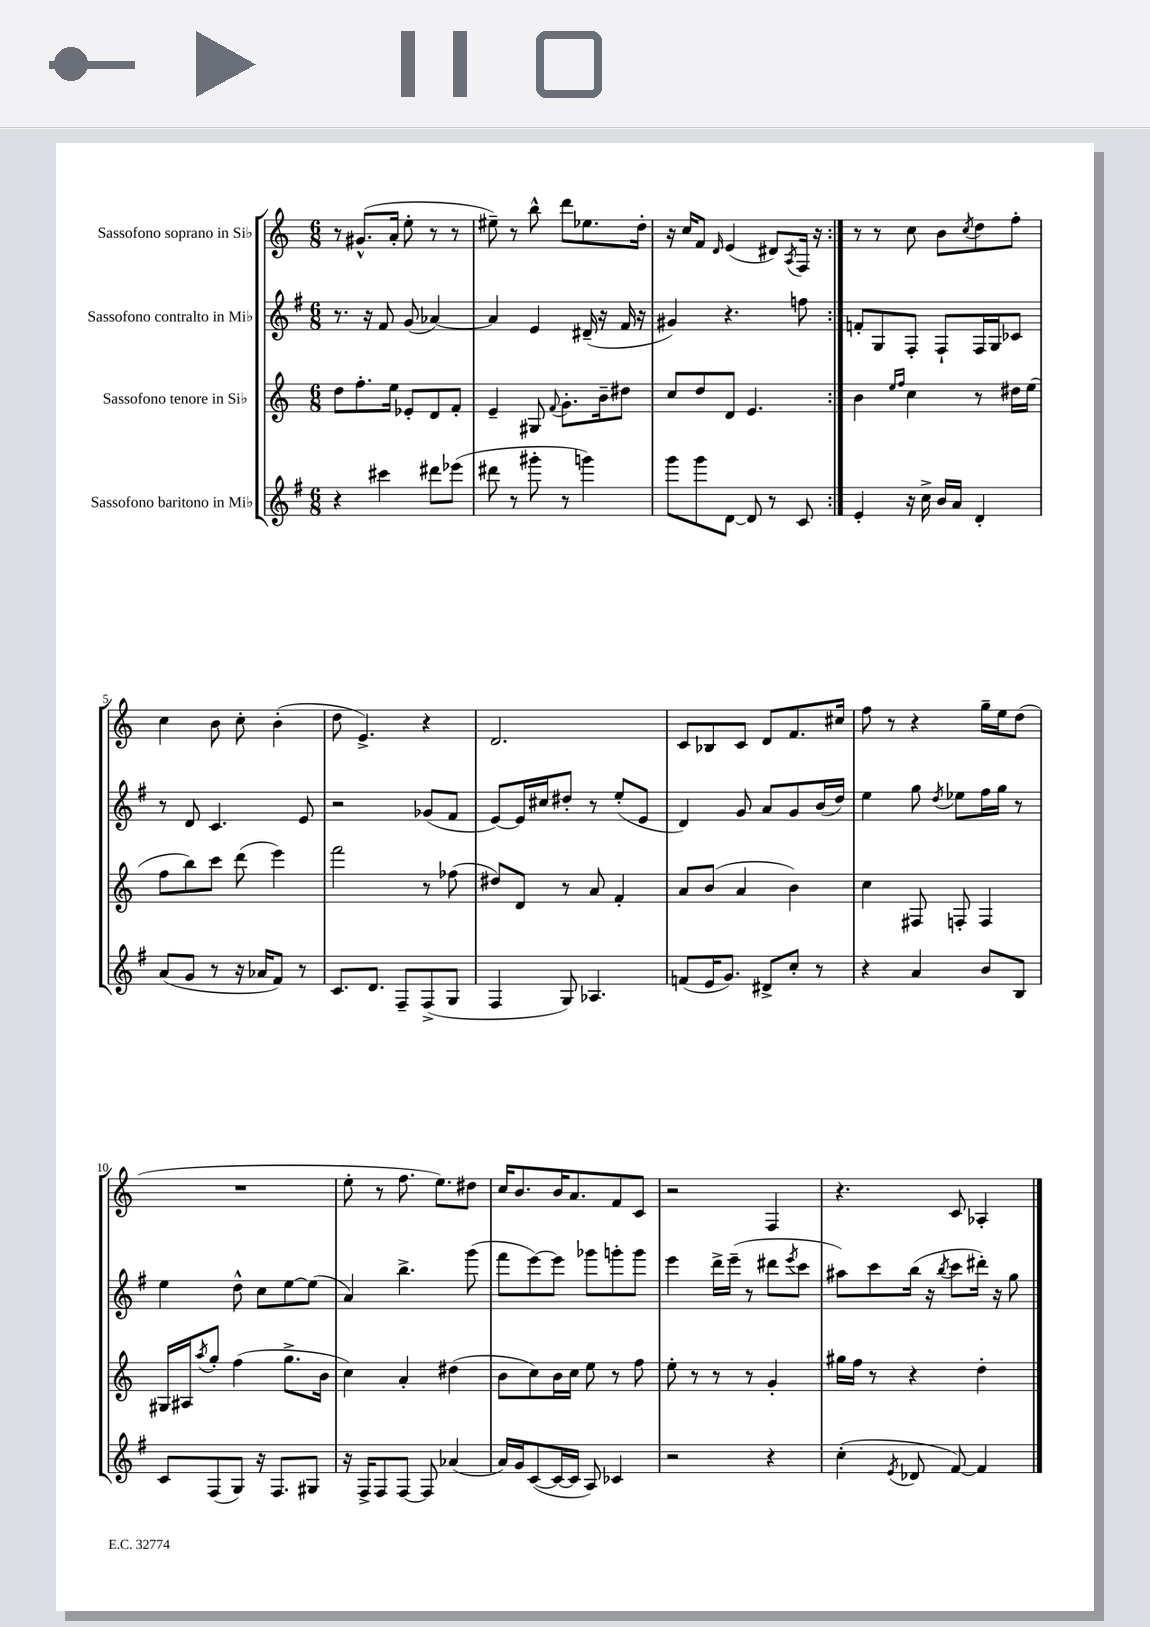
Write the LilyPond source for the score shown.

<<
\new StaffGroup <<
\new Staff = "s0" \with { instrumentName = "Sassofono soprano in Sib" } {
    \clef treble \key c \major \numericTimeSignature \time 6/8
    \repeat volta 2 { r8 gis'8.-^( a'16-. e''8-. r8 r8 |
    eis''8--) r8 b''8-^ d'''8 ees''8. d''16-. |
    r16 c''16 f'8 \grace { d'16 } e'4( dis'8) \acciaccatura { a8 } f16 r16 | }
    r8 r8 c''8 b'8 \acciaccatura { c''8 } d''8 f''8-. |
    c''4 b'8 c''8-. b'4-.( |
    d''8 e'4.->) r4 |
    d'2. |
    c'8 bes8 c'8 d'8 f'8. cis''16 |
    f''8 r8 r4 g''16-- e''16 d''8( |
    R2. |
    e''8-. r8 f''8. e''8.) dis''8 |
    c''16 b'8. b'16 a'8. f'8 c'8 |
    r2 f4 |
    r4. c'8 aes4-. \bar "|." |
}
\new Staff = "s1" \with { instrumentName = "Sassofono contralto in Mib" } {
    \clef treble \key g \major \numericTimeSignature \time 6/8
    \repeat volta 2 { r8. r16 fis'8 g'8( aes'4~) |
    aes'4 e'4 dis'16--( r16 fis'16 r16 |
    gis'4) r4. f''8 | }
    f'8-. g8 fis8-. fis8-! fis16 g16 ces'8 |
    r8 d'8 c'4. e'8 |
    r2 ges'8( fis'8 |
    e'8~) e'16 cis''16 dis''8-. r8 e''8-.( e'8 |
    d'4) g'8 a'8 g'8 b'16( d''16) |
    e''4 g''8 \acciaccatura { d''8 } ees''8 fis''16 g''16 r8 |
    e''4 d''8-^ c''8 e''8~ e''8( |
    a'4) b''4.-> g'''8( |
    fis'''8 e'''8~) e'''8 ges'''8 g'''8-. g'''8 |
    e'''4 d'''16-> e'''16--( r8 dis'''8 \acciaccatura { e'''8 } c'''8 |
    ais''8) c'''8 b''16( r16 \acciaccatura { b''8 } c'''8 dis'''16-.) r16 g''8 \bar "|." |
}
\new Staff = "s2" \with { instrumentName = "Sassofono tenore in Sib" } {
    \clef treble \key c \major \numericTimeSignature \time 6/8
    \repeat volta 2 { d''8 f''8.-. e''16 ees'8-. d'8 f'8-. |
    e'4-- gis8 \appoggiatura { f'8 } g'8.-. b'16-- dis''8 |
    c''8 d''8 d'8 e'4. | }
    b'4 \grace { e''16 f''16 } c''4 r8 dis''16 e''16( |
    f''8 b''8) c'''8 d'''8( e'''4) |
    f'''2 r8 fes''8( |
    dis''8) d'8 r8 a'8 f'4-. |
    a'8 b'8( a'4 b'4) |
    c''4 fis8 f8-. f4 |
    gis16 ais16 \acciaccatura { a''8 } g''8-. f''4( g''8.-> b'16 |
    c''4) a'4-. dis''4( |
    b'8 c''8) b'16 c''16 e''8 r8 f''8 |
    e''8-. r8 r8 r8 g'4-. |
    gis''16 f''16 r8 r4 d''4-. \bar "|." |
}
\new Staff = "s3" \with { instrumentName = "Sassofono baritono in Mib" } {
    \clef treble \key g \major \numericTimeSignature \time 6/8
    \repeat volta 2 { r4 cis'''4 dis'''8 ees'''8( |
    dis'''8 r8 gis'''8-. r8 g'''4) |
    g'''8 g'''8 d'8~ d'8 r8 c'8 | }
    e'4-. r16 c''16-> b'16 a'16 d'4-. |
    a'8( g'8 r8 r16 aes'16 fis'8) r8 |
    c'8. d'8. fis8-- fis8->( g8 |
    fis4 g8) aes4. |
    f'8( e'16 g'8.) dis'8-> c''8-. r8 |
    r4 a'4 b'8 b8 |
    c'8 fis8( g8) r16 fis8. gis8 |
    r16 fis16-> fis8 fis8~ fis8 aes'4( |
    a'16) g'16 c'8~( c'16~ c'16 a8) ces'4 |
    r2 r4 |
    c''4-.( \acciaccatura { e'8 } des'8 fis'8~) fis'4 \bar "|." |
}
>>
>>
